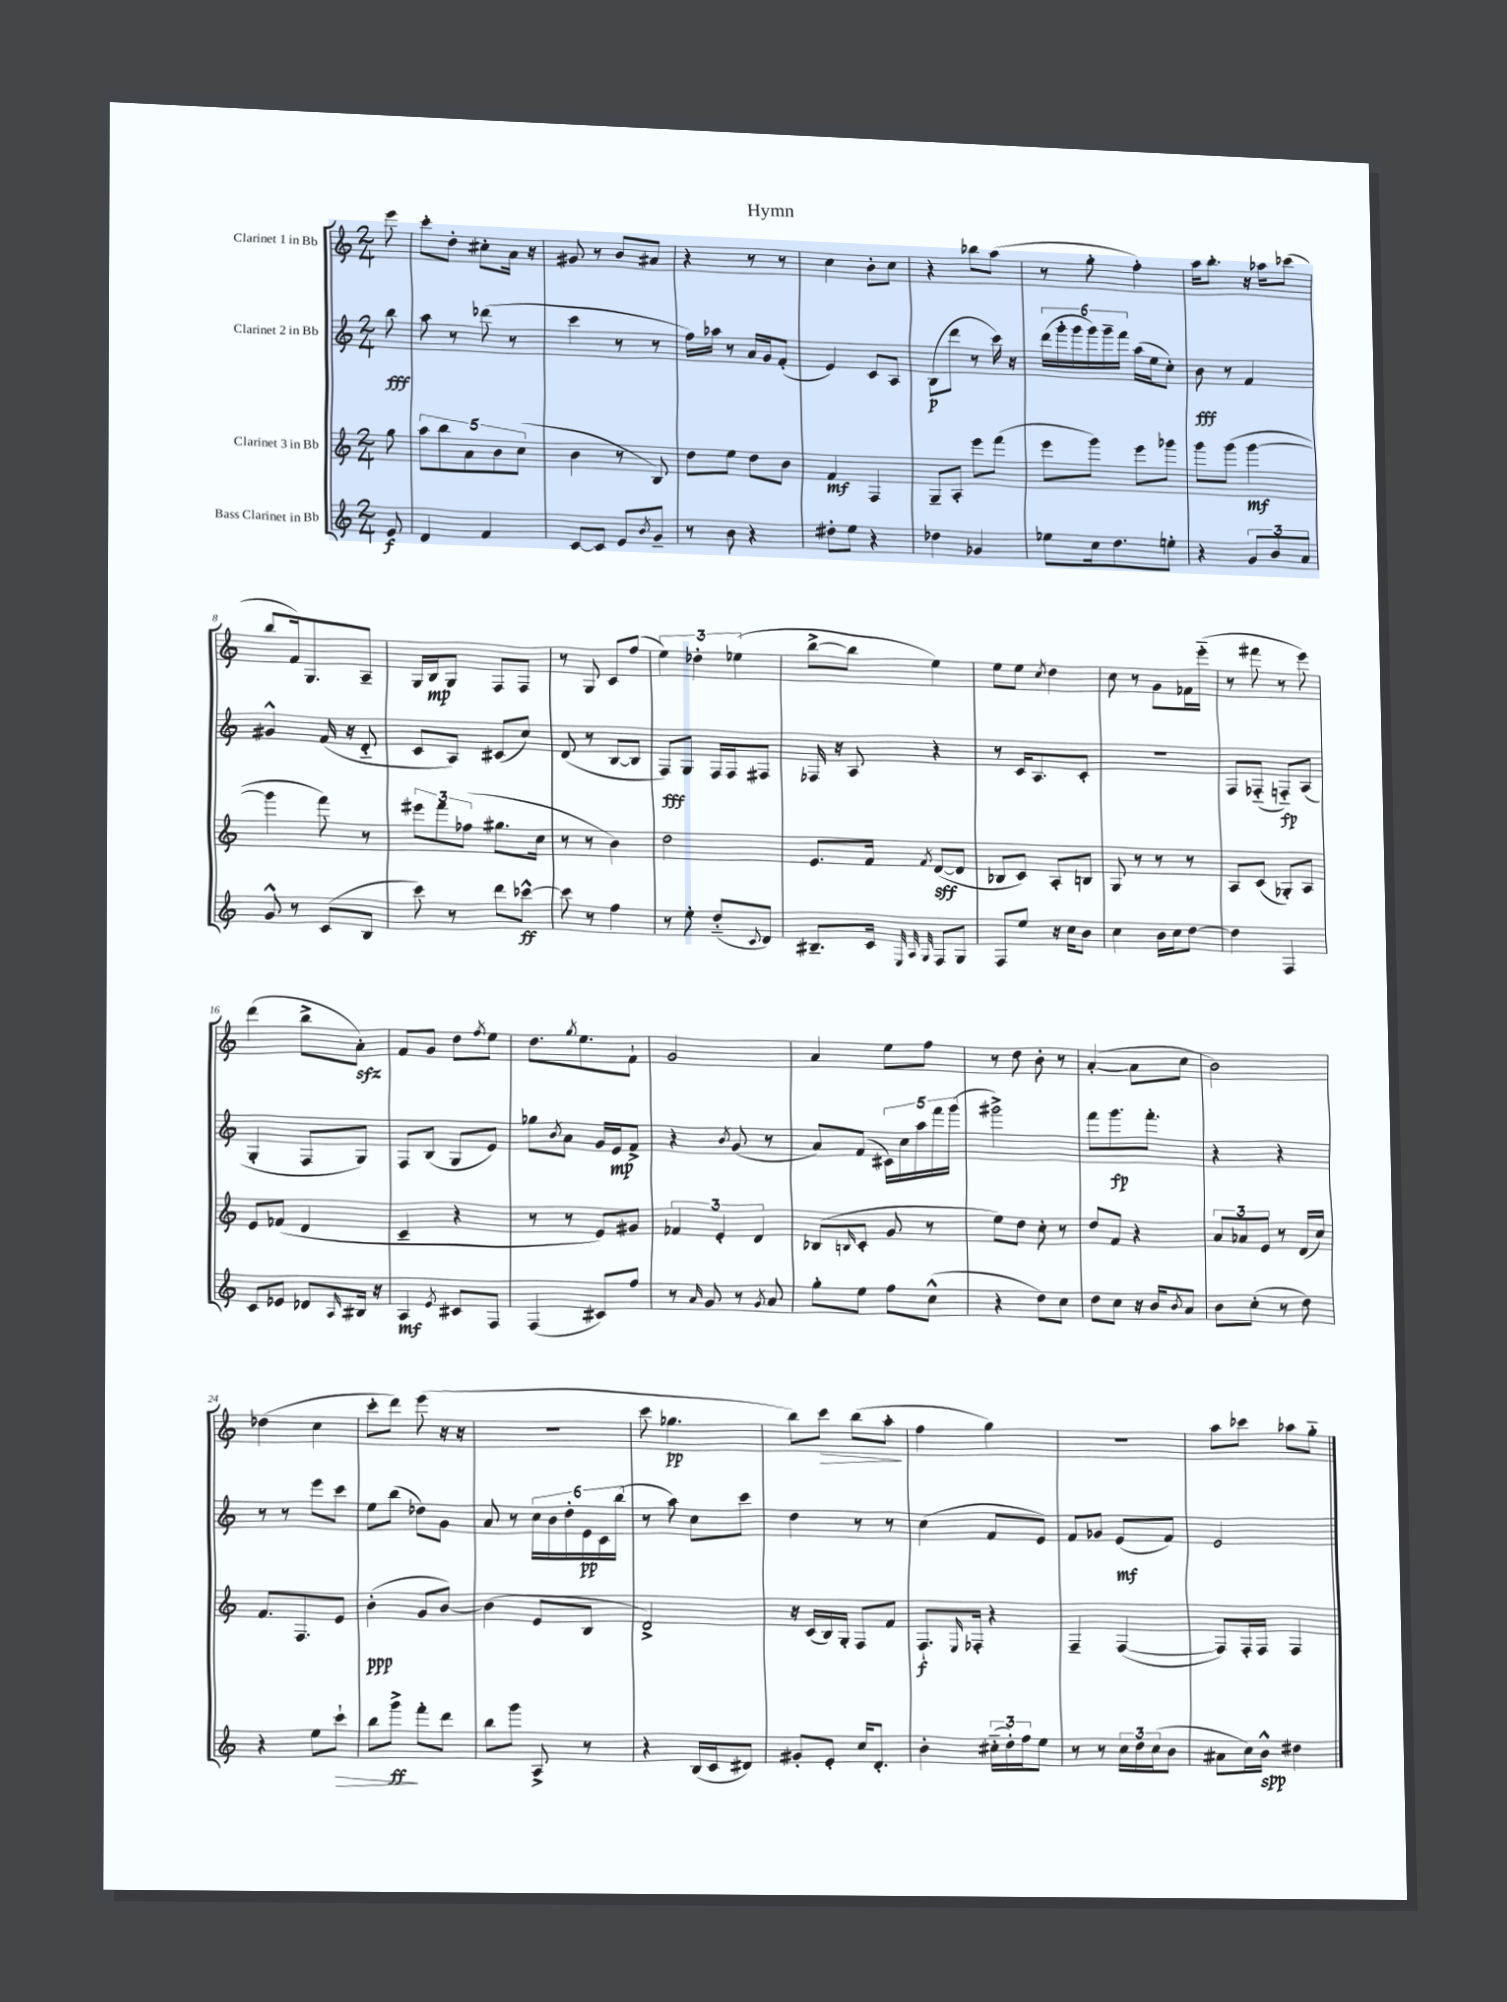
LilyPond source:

\header { title = "Hymn" }
<<
\new StaffGroup <<
\new Staff = "s0" \with { instrumentName = "Clarinet 1 in Bb" } {
    \clef treble \key c \major \numericTimeSignature \time 2/4 \partial 8
    e'''8 |
    c'''8-. d''8-. cis''8-. a'16 r16 |
    gis'8 r8 b'8 ais'8 |
    r4 r8 r8 |
    c''4 b'8-. c''8 |
    r4 bes''8 a''8( |
    r8 g''8-. f''4-.) |
    a''16 b''8.-. r16 aes''16 ces'''8( |
    b''8 f'16) g8. a8-- |
    g16 b16\mp g8 f8 f8 |
    r8 g8 c'8 f''8( |
    \tuplet 3/2 { e''4) des''4-. ees''4( } |
    b''8~-> b''8 e''4) |
    e''8 e''8 \acciaccatura { c''8 } d''4 |
    c''8 r8 g'8 fes'16 e'''16-_( |
    r8 fis'''8 r8 e'''8) |
    d'''4( b''8-> a'8-.\sfz) |
    f'8 g'8 d''8 \acciaccatura { f''8 } e''8 |
    d''8. \acciaccatura { g''8 } e''8. f'8-! |
    g'2 |
    a'4 e''8 f''8 |
    r8 d''8 b'8-. r8 |
    a'4~-.( a'8 c''8 |
    b'2) |
    des''4( c''4 |
    c'''8-. d'''8) e'''8( r16 r16 |
    R2 |
    c'''8 ges''4.\pp |
    b''8) c'''8\> b''8( a''8-.\! |
    f''4 g''4) |
    r2 |
    a''8 ces'''8 aes''8 g''8-_ \bar "|." |
}
\new Staff = "s1" \with { instrumentName = "Clarinet 2 in Bb" } {
    \clef treble \key c \major \numericTimeSignature \time 2/4 \partial 8
    b''8\fff |
    a''8 r8 des'''8( r8 |
    c'''4 r8 r8 |
    f''16) aes''16 r8 a'16 g'16 f'8-.( |
    e'4) c'8 a8 |
    b8\p( d'''8 r8 c'''16) r16 |
    \tuplet 6/4 { d'''16( g'''16-. g'''16 g'''16) g'''16-- f'''16 } a''16( e''16 c''8-.) |
    b'8\fff r8 f'4 |
    gis'4-^ f'16( r16 d'8-_ |
    c'8 a8) cis'8( c''8) |
    d'8( r8 b8~ b8 |
    f8\fff) g8 f16 f16 fis8 |
    fes16 r16 a8 r4 |
    r8 c'16 a8. c'8-. |
    R2 |
    f8 fes8-_( f8-_\fp) a8( |
    g4-. f8 g8) |
    f8 b8( g8 e'8) |
    ges''8 \acciaccatura { b'8 } a'8 g'16 e'16\mp f'8-> |
    r4 \acciaccatura { b'8 } g'8( r8 |
    a'8) f'8( \tuplet 5/4 { cis'16) c''16 a''16 f'''16 g'''16( } |
    gis'''2->) |
    f'''8 g'''8.\fp f'''8.-. |
    r4 r4 |
    r8 r8 e'''8 c'''8 |
    e''8 b''8( des''8) g'8 |
    a'8 r8 \tuplet 6/4 { c''16 b'16 d''16-. e'16\pp c'16 b''16( } |
    r8 a''8) c''8 c'''8 |
    d''4 r8 r8 |
    c''4( f'8 e'8) |
    f'8 ges'8 e'8\mf( f'8) |
    e'2 \bar "|." |
}
\new Staff = "s2" \with { instrumentName = "Clarinet 3 in Bb" } {
    \clef treble \key c \major \numericTimeSignature \time 2/4 \partial 8
    g''8 |
    \tuplet 5/4 { a''8 b''8 a'8 b'8 c''8( } |
    b'4 r8 b8) |
    d''8 e''8 d''8 b'8 |
    f'4\mf f4 |
    g8-- a8-. e'''8 f'''8( |
    e'''8 g'''8) e'''8 ges'''8 |
    g'''8 g'''8( g'''4~\mf |
    g'''4 f'''8) r8 |
    \tuplet 3/2 { eis'''8 f'''8 fes''8( } gis''8. c''16 |
    r8 r8 b'4) |
    d''2 |
    e'8. f'16 \acciaccatura { f'8 } d'8~\sff( d'8 |
    bes8 c'8) a8-. b8 |
    g8 r8 r8 r8 |
    a8 c'8( ges8-.) a8 |
    e'8 fes'8( d'4 |
    c'4-- r4 |
    r8 r8 e'8) gis'8 |
    \tuplet 3/2 { fes'4 e'4-. d'4 } |
    bes8( \grace { b16 } c'8-. g'8 r8 |
    e''8) d''8 c''8-. r8 |
    d''8 f'8 r4 |
    \tuplet 3/2 { a'8 aes'8 e'8 } r8 d'16( c''16) |
    f'8. f8. e'8 |
    b'4-.\ppp( g'8 b'8~) |
    b'4( e'8 b8 |
    d'2->) |
    r16 c'16( b16) g16-. f8 f'8 |
    f8.-!\f \grace { e16 } fes16-. r4 |
    f4-- f4~( |
    f8) f16-. f16 f4 \bar "|." |
}
\new Staff = "s3" \with { instrumentName = "Bass Clarinet in Bb" } {
    \clef treble \key c \major \numericTimeSignature \time 2/4 \partial 8
    e'8\f |
    d'4 f'4 |
    c'8~ c'8 e'8 \acciaccatura { b'8 } g'8-- |
    r8 b'8 r4 |
    dis''8-. e''8 r4 |
    des''4 ges'4 |
    ees''8 c''16 d''8. e''8-. |
    r4 \tuplet 3/2 { g'8 b'8 a'8 } |
    g'8-^ r8 c'8( b8 |
    c'''8) r8 d'''8 ces'''8~-^\ff |
    ces'''8 r8 f''4 |
    r8 e''8-. d''8-_( \appoggiatura { c'8 } d'8) |
    bis8.-- c'16 \grace { e32 a32 g32 } f8 g8 |
    f8 e''8 r16 c''16 b'8 |
    c''4 b'16 c''16 d''8~ |
    d''4 f4 |
    c'8 ees'8 des'8 \grace { a16 } bis16 r16 |
    a4\mf \acciaccatura { e'8 } cis'8 f8 |
    f4( cis'8) f''8 |
    r8 \grace { a'16 } g'8 r8 \acciaccatura { g'8 } a'8 |
    g''8-. e''8 f''8 c''8-^( |
    r4 d''8) c''8 |
    d''8 c''8 r16 b'16 \acciaccatura { b'8 } a'8 |
    b'8 c''8-.( r8 d''8) |
    r4 e''8 c'''8-!\> |
    b''8 g'''8->\ff\! f'''8-. d'''8 |
    b''8 g'''8 a8-> r8 |
    r4 b16( c'16 dis'8) |
    gis'8-. e'8-. c''16 d'8.-. |
    b'4-. \tuplet 3/2 { cis''16-_( d''16-.) f''16 } e''8 |
    r8 r8 \tuplet 3/2 { c''16 d''16 c''16( } b'8 |
    ais'8 c''16) b'16-^\spp dis''4 \bar "|." |
}
>>
>>
